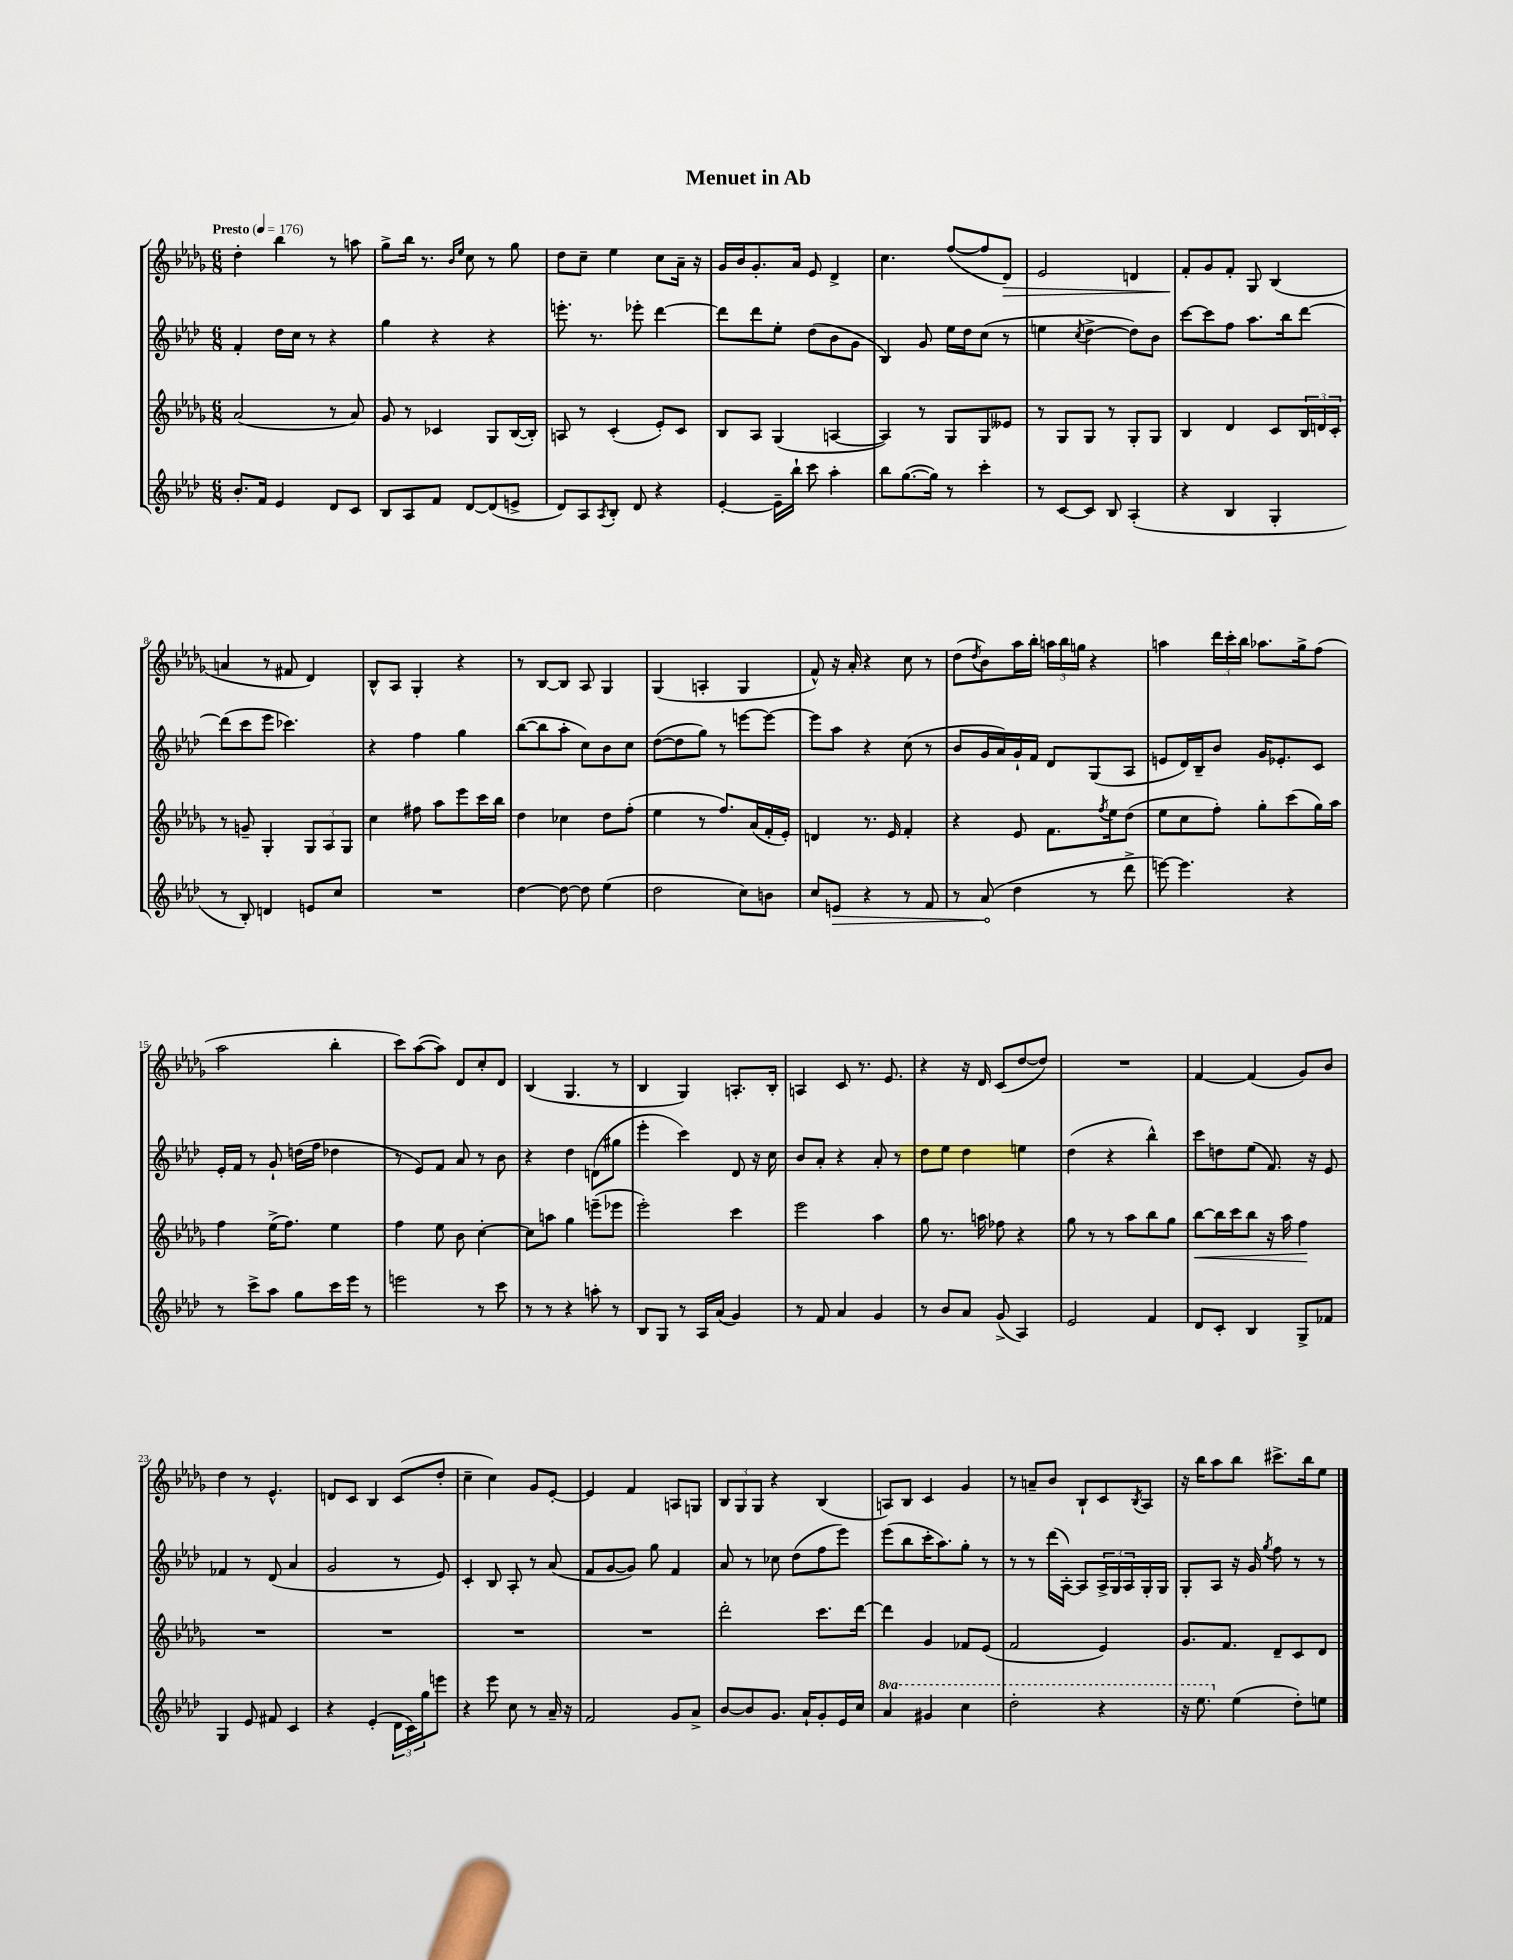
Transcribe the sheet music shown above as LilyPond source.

\header { title = "Menuet in Ab" }
<<
\new StaffGroup <<
\new Staff = "s0" {
    \clef treble \key des \major \numericTimeSignature \time 6/8 \tempo "Presto" 4 = 176
    des''4-. bes''4 r8 a''8 |
    ges''8-> bes''16 r8. \grace { bes'16 ees''16 } c''8 r8 ges''8 |
    des''8 c''8-- ees''4 c''8 aes'16-- r16 |
    ges'16 bes'16 ges'8.-. aes'16 ees'8 des'4-> |
    c''4. f''8~( f''8 des'8\>) |
    ees'2 d'4 |
    f'8-.\! ges'8 f'8-. ges8 bes4( |
    a'4 r8 fis'8 des'4) |
    bes8-^ aes8 ges4-. r4 |
    r8 bes8~ bes8 aes8 ges4 |
    ges4( a4-. ges4 |
    f'8-^) r16 aes'16-. r4 c''8 r8 |
    des''8( \acciaccatura { des''8 } bes'8) aes''16 bes''16-. \tuplet 3/2 { a''16 bes''16 g''16 } r4 |
    a''4 \tuplet 3/2 { des'''16 c'''16-. bes''16 } aes''8. ges''16-> f''8( |
    aes''2 bes''4-. |
    c'''8) aes''8~( aes''8) des'8 c''8-. des'8 |
    bes4( ges4. r8 |
    bes4 ges4) a8.-. bes16-. |
    a4 c'8 r8. ees'8. |
    r4 r16 des'16 c'8( des''8~ des''8) |
    R2. |
    f'4~ f'4( ges'8) bes'8 |
    des''4 r8 ees'4.-^ |
    d'8 c'8 bes4 c'8( des''8-. |
    c''4-- c''4) ges'8 ees'8~-. |
    ees'4 f'4 a8 g8 |
    \tuplet 3/2 { bes8 ges8 ges8 } r4 bes4( |
    a8) bes8 c'4 ges'4 |
    r8 a'8-- bes'8 bes8-! c'8 \acciaccatura { bes8 } aes8 |
    r16 bes''16 aes''8 bes''8 cis'''8.-> bes''16 ees''8 \bar "|." |
}
\new Staff = "s1" {
    \clef treble \key aes \major \numericTimeSignature \time 6/8
    f'4-. des''16 c''16 r8 r4 |
    g''4 r4 r4 |
    e'''8.-. r8. ees'''8-. des'''4~ |
    des'''8 des'''8 ees''8-. des''8( bes'8 g'8 |
    bes4) g'8 ees''16 des''16 c''8( r8 |
    e''4 \acciaccatura { c''8 } des''4~-> des''8) bes'8 |
    c'''8~ c'''8 f''8 aes''8. bes''16 des'''8~ |
    des'''8( c'''8 ees'''8 ces'''4.) |
    r4 f''4 g''4 |
    bes''8~( bes''8 aes''8-. c''8) bes'8 c''8 |
    des''8~( des''8 g''8) r8 e'''8~ e'''8~ |
    e'''8 aes''8 r4 c''8( r8 |
    bes'8 g'16 aes'16) g'16-! f'16 des'8 g8( aes8 |
    e'8 des'16) bes16-- bes'8 g'16 ees'8.-. c'8 |
    ees'16-. f'16 r8 g'8-! d''16( f''16 des''4 |
    r8 ees'8) f'8 aes'8 r8 bes'8 |
    r4 des''4 d'8( gis''8 |
    ees'''4-. c'''4) des'8 r16 c''16 |
    bes'8 aes'8-. r4 aes'8-. r8 |
    des''8 ees''8 des''4 e''4 |
    des''4( r4 bes''4-^) |
    c'''8 d''8 ees''8( f'8.) r16 ees'8 |
    fes'4 r8 des'8( aes'4 |
    g'2 r8 ees'8) |
    c'4-. bes8 aes8-. r8 aes'8( |
    f'8 g'8~ g'8) g''8 f'4 |
    aes'8 r8 ces''8 des''8( f''8 ees'''8) |
    ees'''8( bes''8 c'''16-. aes''8.) g''8-. r8 |
    r8 r8 des'''16( aes16~-.) aes8 \tuplet 3/2 { aes16-> g16 aes16 } g16-. g16 |
    g8-. aes8 r16 g'16 \acciaccatura { g''8 } f''8 r8 r8 \bar "|." |
}
\new Staff = "s2" {
    \clef treble \key des \major \numericTimeSignature \time 6/8
    aes'2( r8 aes'8) |
    ges'8 r8 ces'4 ges8 bes16~( bes16-.) |
    a8 r8 c'4-.( ees'8-.) c'8 |
    bes8 aes8 ges4( a4~ |
    a4) r8 ges8 ges8 eeses'8 |
    r8 ges8 ges8 r8 ges8-. ges8 |
    bes4 des'4 c'8 \tuplet 3/2 { bes16 d'16 c'16-. } |
    r8 g'8-- ges4-. \tuplet 3/2 { ges8 aes8 ges8 } |
    c''4 fis''8 aes''8 ees'''8 c'''16 bes''16 |
    des''4 ces''4 des''8 f''8-.( |
    ees''4 r8 f''8.) aes'16( f'16-. ees'16-.) |
    d'4 r8. ees'16 f'4-. |
    r4 ees'8 f'8. \acciaccatura { f''8 } ees''16 des''8( |
    ees''8 c''8 f''8-.) ges''8-. c'''8( ges''16) aes''16 |
    f''4 ees''16->( f''8.) ees''4 |
    f''4 ees''8 bes'8 c''4~-. |
    c''8 a''8 ges''4 e'''8--( ees'''8 |
    ees'''2-.) c'''4 |
    ees'''2 aes''4 |
    ges''8 r8. a''16 fes''8 r4 |
    ges''8 r8 r8 aes''8 bes''8 ges''8 |
    bes''8~\< bes''16 c'''16 bes''8 r16 aes''16 f''4\! |
    R2. |
    R2. |
    R2. |
    R2. |
    des'''2-. c'''8. des'''16~ |
    des'''4 ges'4 fes'8 ees'8( |
    f'2 ees'4) |
    ges'8. f'8. des'8-- c'8 des'8 \bar "|." |
}
\new Staff = "s3" {
    \clef treble \key aes \major \numericTimeSignature \time 6/8 \set Staff.ottavationMarkups = #ottavation-simple-ordinals
    bes'8.-. f'16 ees'4 des'8 c'8 |
    bes8 aes8 f'8 des'8~ des'8( e'8-> |
    des'8) aes8 \acciaccatura { aes8 } bes8-. des'8 r4 |
    ees'4~-. ees'16-- bes''16-! c'''8 aes''4-. |
    bes''8 g''8.~( g''16) r8 c'''4-. |
    r8 c'8~ c'8 bes8 aes4-.( |
    r4 bes4 g4-. |
    r8 bes8-.) d'4 e'8 c''8 |
    R2. |
    des''4~ des''8~ des''8 ees''4( |
    des''2 c''8) b'8 |
    c''8 \once \override Hairpin.circled-tip = ##t e'8\> r4 r8 f'8 |
    r8 aes'8\!( des''4 r8 des'''8-> |
    e'''8~) e'''4. r4 |
    r8 c'''8-> aes''8 g''8 c'''16 ees'''16 r8 |
    e'''2 r8 c'''8 |
    r8 r8 r4 a''8-. r8 |
    bes8 g8 r8 aes16 aes'16( g'4) |
    r8 f'8 aes'4 g'4 |
    r8 bes'8 aes'8 g'8->( aes4) |
    ees'2 f'4 |
    des'8 c'8-. bes4 g8-> fes'8 |
    g4 ees'8 fis'8 c'4 |
    r4 ees'4-.( \tuplet 3/2 { des'16 c'16) g''16 } e'''8 |
    r4 ees'''8 c''8 r8 aes'16-- r16 |
    f'2 g'8 aes'8-> |
    bes'8~ bes'8 g'8. aes'16-! g'8-. ees'16 c''16 |
    \ottava #1 aes''4 gis''4 c'''4 |
    des'''2-. r4 |
    r16 ees'''8. \ottava #0 ees''4( des''8-.) e''8 \bar "|." |
}
>>
>>
